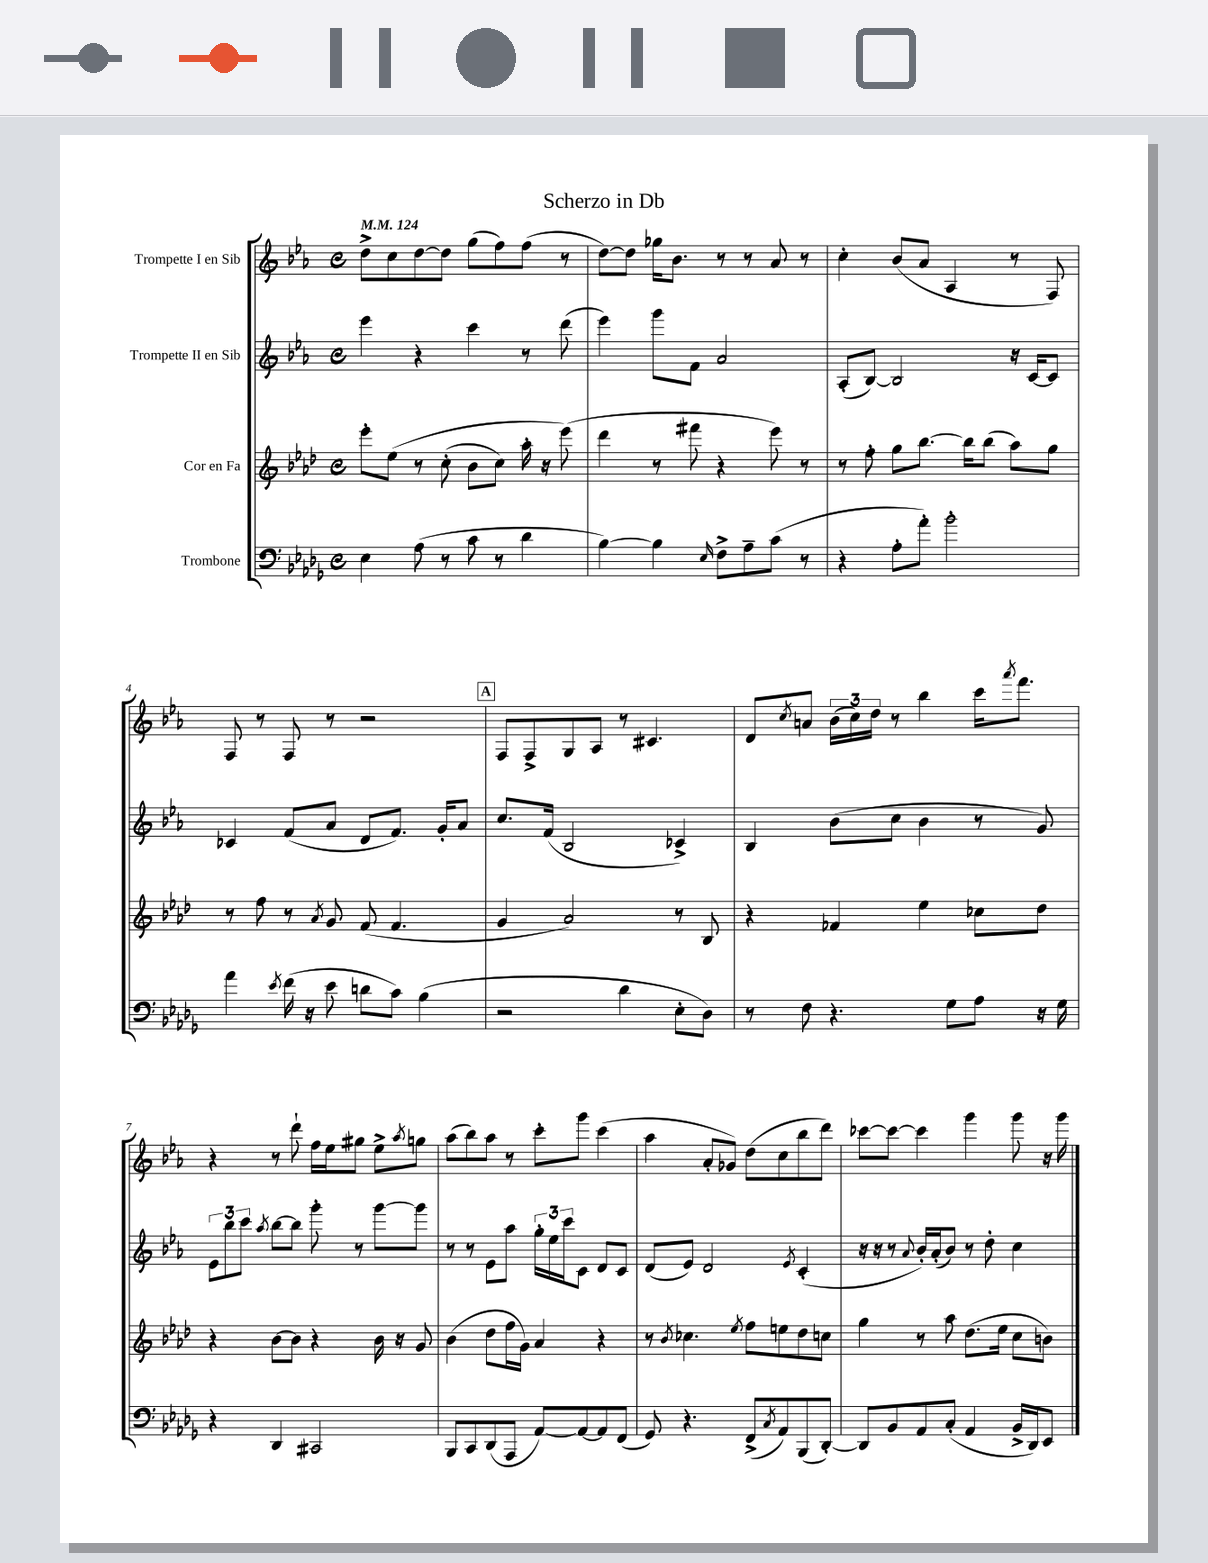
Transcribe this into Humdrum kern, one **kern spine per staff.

**kern	**kern	**kern	**kern
*part4	*part3	*part2	*part1
*staff4	*staff3	*staff2	*staff1
*I"Trombone	*I"Cor en Fa	*I"Trompette II en Sib	*I"Trompette I en Sib
*clefF4	*clefG2	*clefG2	*clefG2
*k[b-e-a-d-g-]	*k[b-e-a-d-]	*k[b-e-a-]	*k[b-e-a-]
*M4/4	*M4/4	*M4/4	*M4/4
*met(c)	*met(c)	*met(c)	*met(c)
*MM124	*MM124	*MM124	*MM124
=1	=1	=1	=1
4E-\	8eee-'\L	4eee-\	8dd^\L
.	(8ee-\J	.	8cc\
(8A-\	8r	4r	[8dd\
8r	(8cc'\	.	8dd\J]
8c\	8b-\L	4ccc\	(8gg\L
8r	8cc\J)	.	8ff\)
4d-\	16aa-'\	8r	(8ff\J
.	16r	.	.
.	(8eee-\)	(8ddd\	8r
=2	=2	=2	=2
[4B-\)	4ddd-\	4eee-\)	[8dd\L)
.	.	.	8dd\J]
4B-\]	8r	8ggg\L	16gg-X\KL
.	.	.	8.b-\J
.	8fff#X\	8f\J	.
16qqE-/	.	.	.
8F^\L	4r	2a-/	8r
8A-~\	.	.	8r
(8c\J	8eee-\)	.	8a-/
8r	8r	.	8r
=3	=3	=3	=3
4r	8r	(8A-'/L	4cc'\
.	8ff'\	[8B-/J)	.
8A-'\L	8gg\L	2B-/]	(8b-/L
8a-'\J)	[8.bb-\J	.	8a-/J
2b-'\	.	.	4A-/
.	16bb-\KL]	.	.
.	(8bb-\J	.	.
.	8aa-\L)	16r	8r
.	.	[16c/KL	.
.	8gg\J	8c/J]	8F/)
!!LO:LB:g=z
=4	=4	=4	=4
4a-\	8r	4c-X/	8F/
.	8ff\	.	8r
8qe-/	.	.	.
(16f\	8r	(8f/L	8F/
16r	.	.	.
.	8qa-/	.	.
8e-\	8g/	8a-/J	8r
8dn\L	(8f/	8d/L	2r
8c\J)	4.f/	8.f/J)	.
(4B-\	.	.	.
.	.	16g'/KL	.
.	.	8a-/J	.
!!LO:REH:place=s1:t=A
=5	=5	=5	=5
2r	4g/	8.cc/L	8F/L
.	.	.	8F^/
.	.	(16f/Jk	.
.	2a-/)	2B-/	8G/
.	.	.	8A-/J
4d-\	.	.	8r
.	.	.	4.c#X/
8E-'\L	8r	4c-X^/)	.
8D-\J)	8B-/	.	.
=6	=6	=6	=6
8r	4r	4B-/	8d/L
.	.	.	8qcc/
8F\	.	.	8an/J
4.r	4f-X/	(8b-\L	(24b-\LL
.	.	.	24cc\)
.	.	.	24dd\JJ
.	.	8cc\J	8r
.	4ee-\	4b-\	4bb-\
8G-\L	.	.	.
8A-\J	8cc-X\L	8r	16ccc\KL
.	.	.	8qaaa-/
.	.	.	8.fff\J
16r	8dd-\J	8g/)	.
16G-\	.	.	.
!!LO:LB:g=z
=7	=7	=7	=7
4r	4r	12e-\L	4r
.	.	12bb-\	.
.	.	12ccc\J	.
.	.	8qaa-/	.
4DD-/	[8b-\L	[8bb-\L	8r
.	8b-\J]	8bb-\J]	8ddd`\
2CC#X/	4r	8ggg'\	16ff\LL
.	.	.	16ee-\J
.	.	8r	8gg#X\J
.	16b-\	[8ggg\L	8ee-^\L
.	16r	.	.
.	.	.	8qaa-/
.	8g/	8ggg\J]	8ggn\J
=8	=8	=8	=8
8BBB-/L	(4b-\	8r	(8aa-\L
8CC/	.	8r	8bb-\)
(8DD-/	8dd-\L	8e-\L	8aa-\J
8AAA-/J	16ff\L	8aa-\J	8r
.	16g\JJ)	.	.
[8AA-/L)	4a-/	24gg'\LL	8ccc'\L
.	.	24ee-\	.
.	.	24ccc\J	.
8AA-/_	.	8c\J	8ggg\J
8AA-/]	4r	8d/L	(4ccc\
(8FF/J	.	8c/J	.
=9	=9	=9	=9
8GG-/)	8r	(8d/L	4aa-\
.	8qb-/	.	.
4.r	4.cc-X\	8e-/J)	.
.	.	2d/	8a-'/L
.	.	.	8g-X/J)
.	8qee-/	.	.
(8FF^/L	8ff\L	.	(8dd\L
8qC/	.	.	.
8AA-/)	8een\	.	8cc\
.	.	8qe-/	.
(8BBB-/	8dd-\	(4c'/	8bb-\
[8DD-'/J)	8ccn\J	.	8ddd\J)
=10	=10	=10	=10
8DD-/L]	4gg\	16r	[8ccc-X\L
.	.	16r	.
8BB-/	.	8r	8ccc-\J_
.	.	8qqa-/	.
8AA-/	8r	16b-'/LL)	4ccc-\]
.	.	(16a-'/J	.
(8C'/J	8aa-\	8b-/J)	.
4AA-/	(8.dd-\L	8r	4ggg\
.	.	8dd'\	.
.	16ee-\Jk	.	.
16BB-^/LL	8cc\L	4cc\	8ggg\
16DD-/J)	.	.	.
8EE-/J	8bn\J)	.	16r
.	.	.	16ggg\
==	==	==	==
*-	*-	*-	*-
